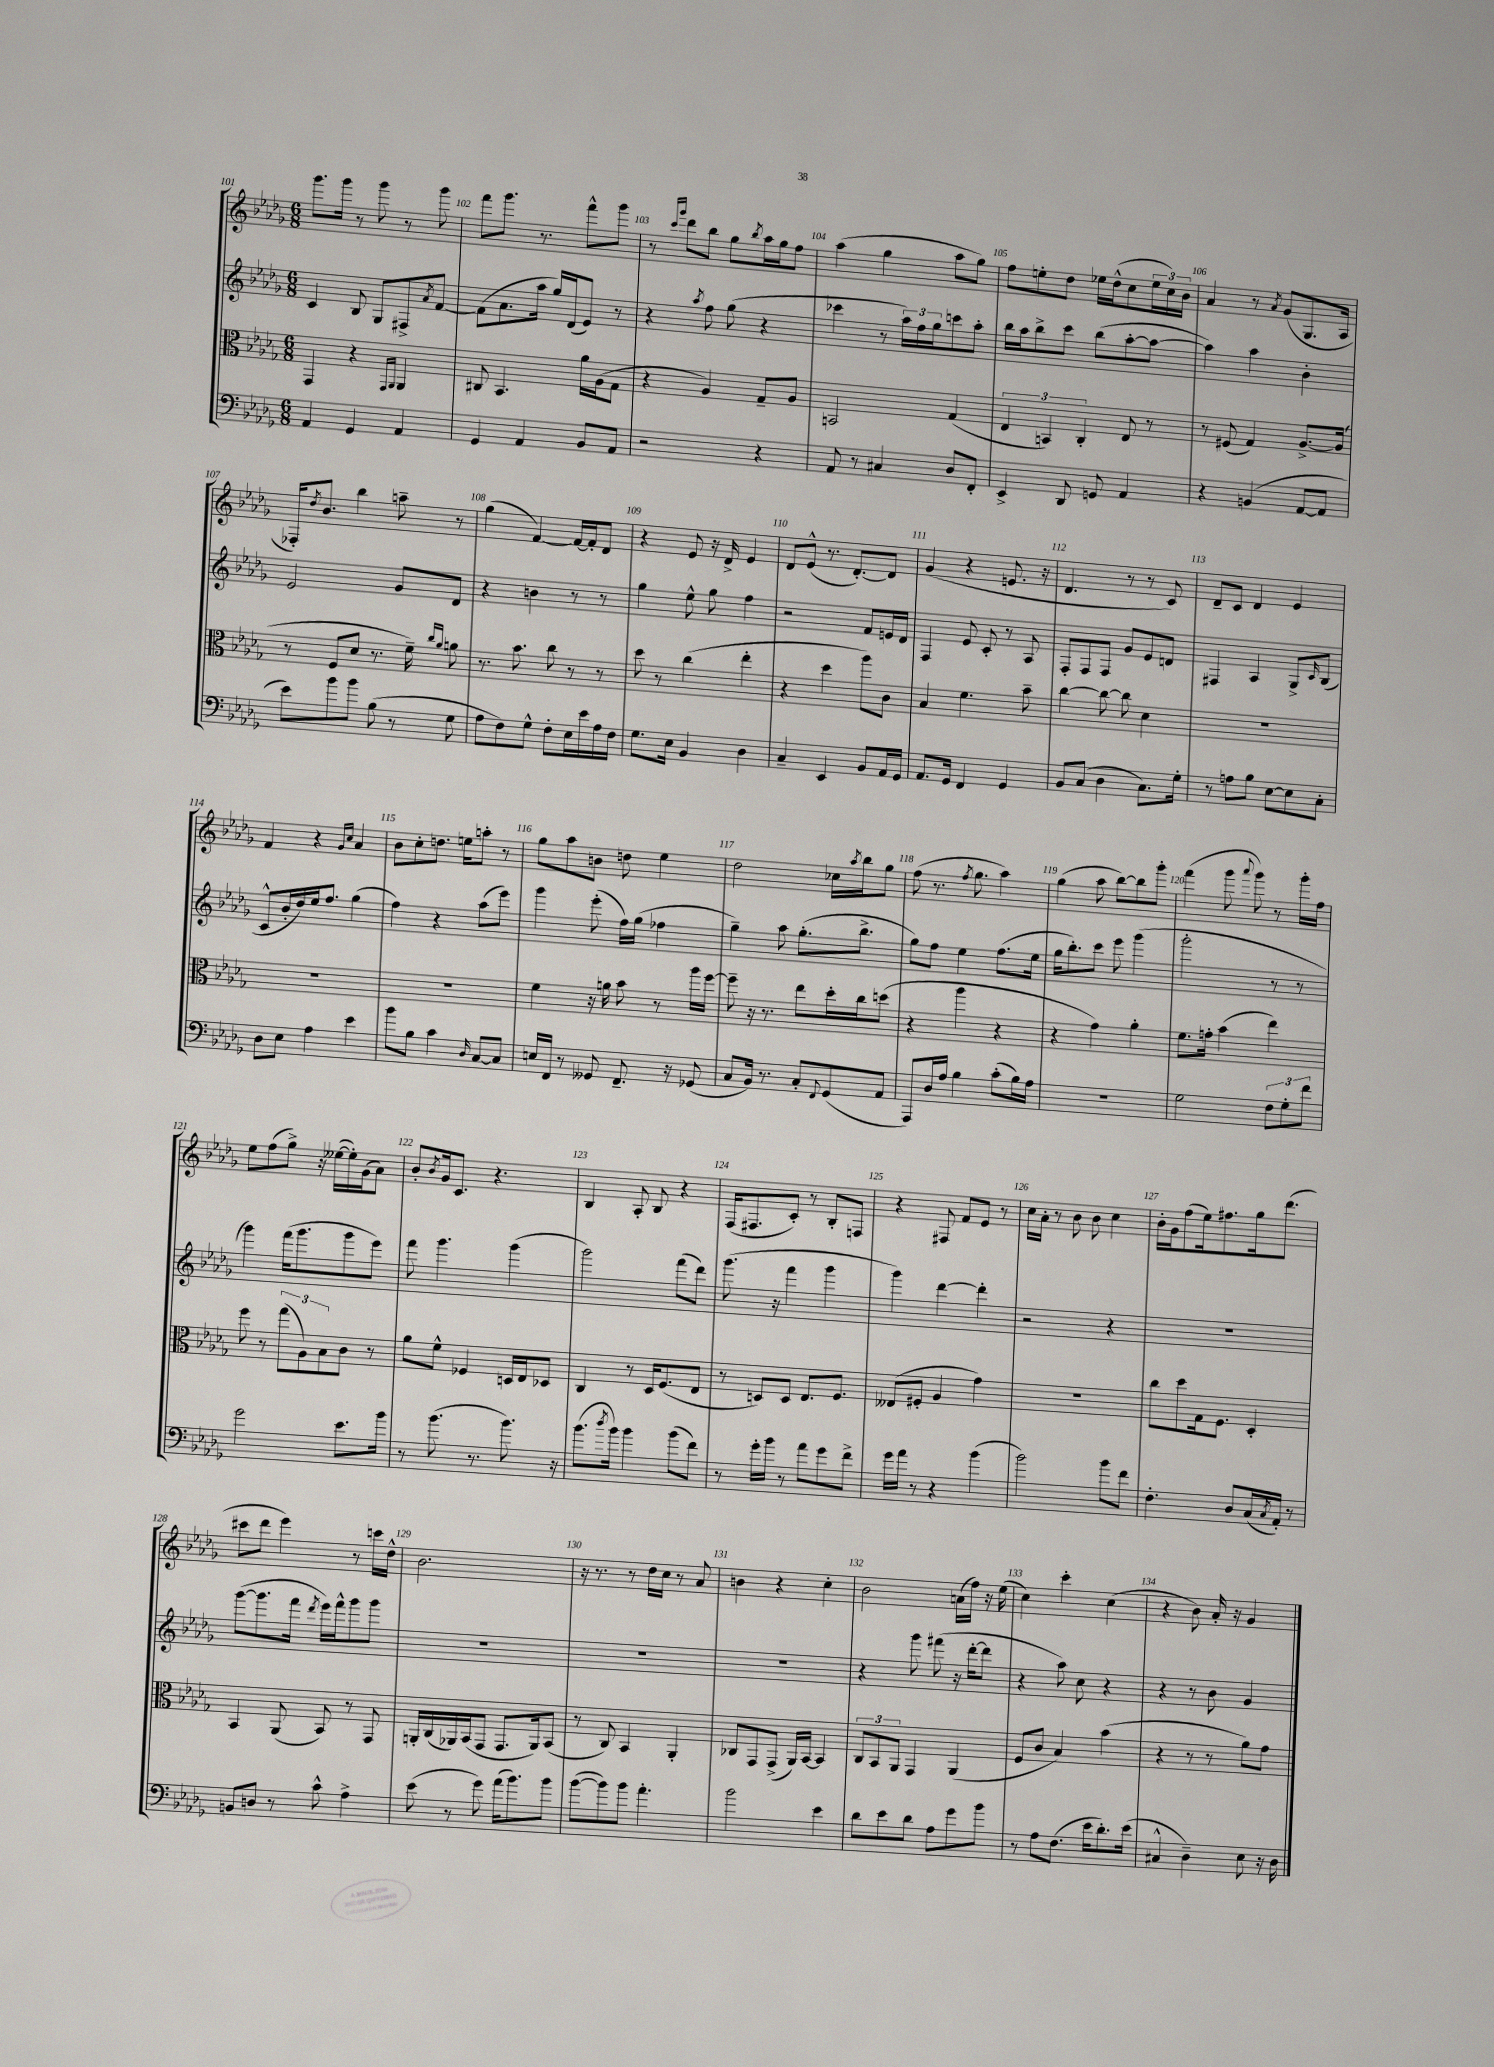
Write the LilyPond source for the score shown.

<<
\new StaffGroup <<
\new Staff = "s0" {
    \clef treble \key des \major \numericTimeSignature \time 6/8
    ges'''8. ges'''16 r8 ges'''8 r8 ges'''8 |
    f'''8 ges'''8. r8. f'''8-^ ges'''8 |
    r8 \grace { c'''16 ges'''16 } des'''8 bes''8 ges''8 \acciaccatura { bes''8 } aes''16 ges''16 f''8 |
    aes''4( ges''4 aes''8 ges''8) |
    f''8 e''8-. des''8 ees''16 des''16-^( c''8 \tuplet 3/2 { ees''16 c''16) bes'16 } |
    aes'4 r8 \acciaccatura { aes'8 } ges'8( ges8. aes16 |
    fes16-.) \acciaccatura { des''8 } bes'8. bes''4 a''8-- r8 |
    ges''4( f'4~) f'16~ f'16-. des'8 |
    r4 ees'8 r16 des'16-> ees'4 |
    des'8 ees'8-^( r8. des'8.~-.) des'8 |
    ges'4( r4 e'8. r16 |
    des'4. r8 r8 c'8) |
    des'8-- c'8 des'4 ees'4 |
    f'4 r4 \grace { ges'16 c''16 } aes'4 |
    bes'8 c''8-. d''8. e''16 a''8-. r8 |
    ges''8 aes''8 b'8 d''8 ees''4 |
    des''2 ces''16 \acciaccatura { aes''8 } bes''16 ges''8 |
    f''8( r8. \acciaccatura { f''8 } ges''8. aes''4) |
    ges''4( aes''8 bes''8~) bes''8 ges'''8-. |
    f'''4( ges'''8 \appoggiatura { aes'''8 } ges'''8) r8 ges'''16-. f''16 |
    ees''8 f''8( ges''8->) r16 eeses''16~( eeses''16-.) ges'16( aes'8) |
    bes'8-. \acciaccatura { bes'8 } ges'16 c'8. r4. |
    bes4 aes8-. bes8 r4 |
    f16( fis8. c'8-.) r8 bes8-. f8 |
    r4 fis8 f'8 ees'8 r8 |
    c''16 aes'16-. r8 bes'8 bes'8 c''4 |
    bes'16-. ges'16 f''8( ees''16) fis''8. ges''16 des'''8.( |
    cis'''8 des'''8 ees'''4) r8 c'''16 des''16-^ |
    bes'2. |
    r16 r8. r8 des''16 c''16 r8 aes'8 |
    b'4 r4 c''4-. |
    bes'2 a'16( f''16) r16 ees''16( |
    c''4) c'''4-. c''4( |
    r4 bes'8) aes'16-. r16 ges'4 \bar "|." |
}
\new Staff = "s1" {
    \clef treble \key des \major \numericTimeSignature \time 6/8
    c'4 bes8 ges8 fis8-> \acciaccatura { aes'8 } f'8~ |
    f'8( aes'8. aes''16 ges''16) des'16( ees'8) r8 |
    r4 \acciaccatura { aes''8 } f''8 ges''8( r4 |
    ces'''4 r8 \tuplet 3/2 { aes''16) f''16 ges''16 } c'''8 aes''8-. |
    bes''16 aes''16 bes''8-> c'''8 bes''8( aes''8~-. aes''8~ |
    aes''4) aes''4 bes'4-. |
    ees'2 ges'8 des'8 |
    r4 b'4 r8 r8 |
    ges''4 ees''8-^ ges''8 f''4 |
    r2 f'8 e'16 des'16 |
    f4 ees'8 c'8-. r8 aes8 |
    f8-. f8 f8 ges'8 ees'8 d'8 |
    fis4 aes4 ges8-> \grace { c'16 } bes8( |
    c'8-^ bes'16-. des''16) ees''16 f''8. ges''4( |
    f''4) r4 aes''8( ees'''8) |
    ges'''4 ees'''8-.( f''16) ges''16( fes''4 |
    ges''4--) aes''8 ges''8.-.( bes''8.-> |
    ges''8) f''8 ees''4 f''8.( ees''16 |
    ges''16 bes''8.-.) c'''8 ees'''8 ges'''4( |
    ges'''2-. r8 r8 |
    ges'''4) f'''16( ges'''8. ges'''8 ees'''8) |
    f'''8 ges'''4. ges'''4( |
    ges'''2) f'''8( des'''8) |
    ges'''8.( r16 f'''4 ges'''4 |
    ges'''4) des'''4~ des'''4-. |
    r2 r4 |
    R2. |
    ges'''8~( ges'''8. f'''16 \acciaccatura { des'''8 } ees'''16) f'''16-^ ges'''8 ges'''8 |
    R2. |
    R2. |
    R2. |
    r4 ges'''8 fis'''8( r16 des'''16~-. des'''8 |
    r4 aes''8) c''8 r4 |
    r4 r8 bes'8 ges'4 \bar "|." |
}
\new Staff = "s2" {
    \clef alto \key des \major \numericTimeSignature \time 6/8
    ges,4 r4 \grace { ges,16 aes,16 } aes,4 |
    cis8 bes,4. aes'16 aes16( ges8 |
    r4 aes4) ges8-- aes8 |
    b,2 ges4( |
    \tuplet 3/2 { ees4 b,4) c4-. } ees8 r8 |
    r8 fis8( ges4) aes8.~-> aes16( |
    r8 f8 des'8 r8. f'16--) \grace { c''16 aes'16 } a'8 |
    r8. bes'8. c''8 r8 r8 |
    des''8 r8 c''4( ees''4-. |
    r4 des''4 aes''8) c'8 |
    bes4 f'4. bes'8-- |
    c''4~ c''8~ c''8 des'4 |
    R2. |
    R2. |
    R2. |
    f'4 r16 a'16 bes'8 r8 aes''16 f''16~ |
    f''8-- r16 r8. ees''8 des''16-. c''16 d''8( |
    r4 aes''4 r4 |
    r4 ges'4) aes'4-. |
    f'8. g'16-. bes'4( ees''4) |
    f''8 r8 \tuplet 3/2 { ges''8( aes8) bes8 } c'8 r8 |
    aes'8 f'8-^ fes4 d16 ees16 des8 |
    c4 r8 des16 f8.( ees8 |
    r8 d8) d8 ees8. f8. |
    eeses8( fis8-. aes4 ges'4) |
    R2. |
    c''8 des''8 ges16 f8. des4-. |
    bes,4 aes,8( bes,8) r8 ges,8 |
    a,16-. c16( aes,16) bes,16( ges,8 ges,8. aes,16) bes,8( |
    r8 c8) bes,4 aes,4-. |
    ces8 ges,8 ges,8->( aes,16) bes,16~ bes,4 |
    \tuplet 3/2 { c8 bes,8 aes,8 } ges,4 aes,4( |
    f8 c'8 bes4) bes'4( |
    r4 r8 r8 aes'8) ges'8 \bar "|." |
}
\new Staff = "s3" {
    \clef bass \key des \major \numericTimeSignature \time 6/8
    aes,4 ges,4 aes,4 |
    ges,4 aes,4 bes,8 aes,8 |
    r2 r4 |
    aes,8 r8 cis4 des8 f,8-. |
    ees,4-> des,8 g,8 aes,4 |
    r4 b,4( aes,8~ aes,8 |
    ees'8) bes'8 bes'8 bes8( r8 ges8 |
    aes8 f8) ges8-^ f8-. ees16 ees'16 aes16 f16 |
    ges8. ees16 bes,4 des4 |
    c4-- ees,4 bes,8 aes,16 ges,16 |
    aes,8. ges,16 f,4 ges,4 |
    bes,8 c8( des4 c8.) ges16-. |
    r8 a8 bes8 ees8~ ees8 c8-. |
    des8 ees8 aes4 ees'4 |
    bes'8 bes8 c'4 \grace { des16 } c8~ c8 |
    e16 f,16 r8 geses,8 f,8.-- r16 ges,8( |
    c8 bes,16) r8. c8-. \appoggiatura { f,8 } ges,8( aes,8 |
    aes,,8) des16 aes16 bes4 c'8-.( bes16) aes16 |
    r2. |
    ges2 \tuplet 3/2 { f8 ges8-. f'8 } |
    ges'2 ees'8. bes'16 |
    r8 bes'8.( r8. bes'8.) r16 |
    bes'8.( \acciaccatura { des''8 } bes'16) bes'4 bes'8( f'8) |
    r8 ges'16-. bes'16 r8 aes'8 ges'8 f'8-> |
    ges'16 aes'16 r8 r4 bes'4( |
    bes'2) bes'8 f'8 |
    f4.-. des8 c16( \acciaccatura { c8 } aes,16-.) r8 |
    b,8 d8 r8 c'8-^ aes4-> |
    ees'8( r8 ges'8) aes'16( bes'8.) bes'8 |
    bes'8~( bes'8) bes'8 aes'4.-. |
    bes'2 ees'4 |
    des'8 ees'8 des'8 aes8 ges'8 bes'8 |
    r8 aes8 f8.( ees'16 des'8.-.) ees'16( |
    cis4-^ des4--) ees8 r16 des16 \bar "|." |
}
>>
>>
\layout { \context { \Score currentBarNumber = #101 \override BarNumber.break-visibility = ##(#f #t #t) barNumberVisibility = #all-bar-numbers-visible } }
